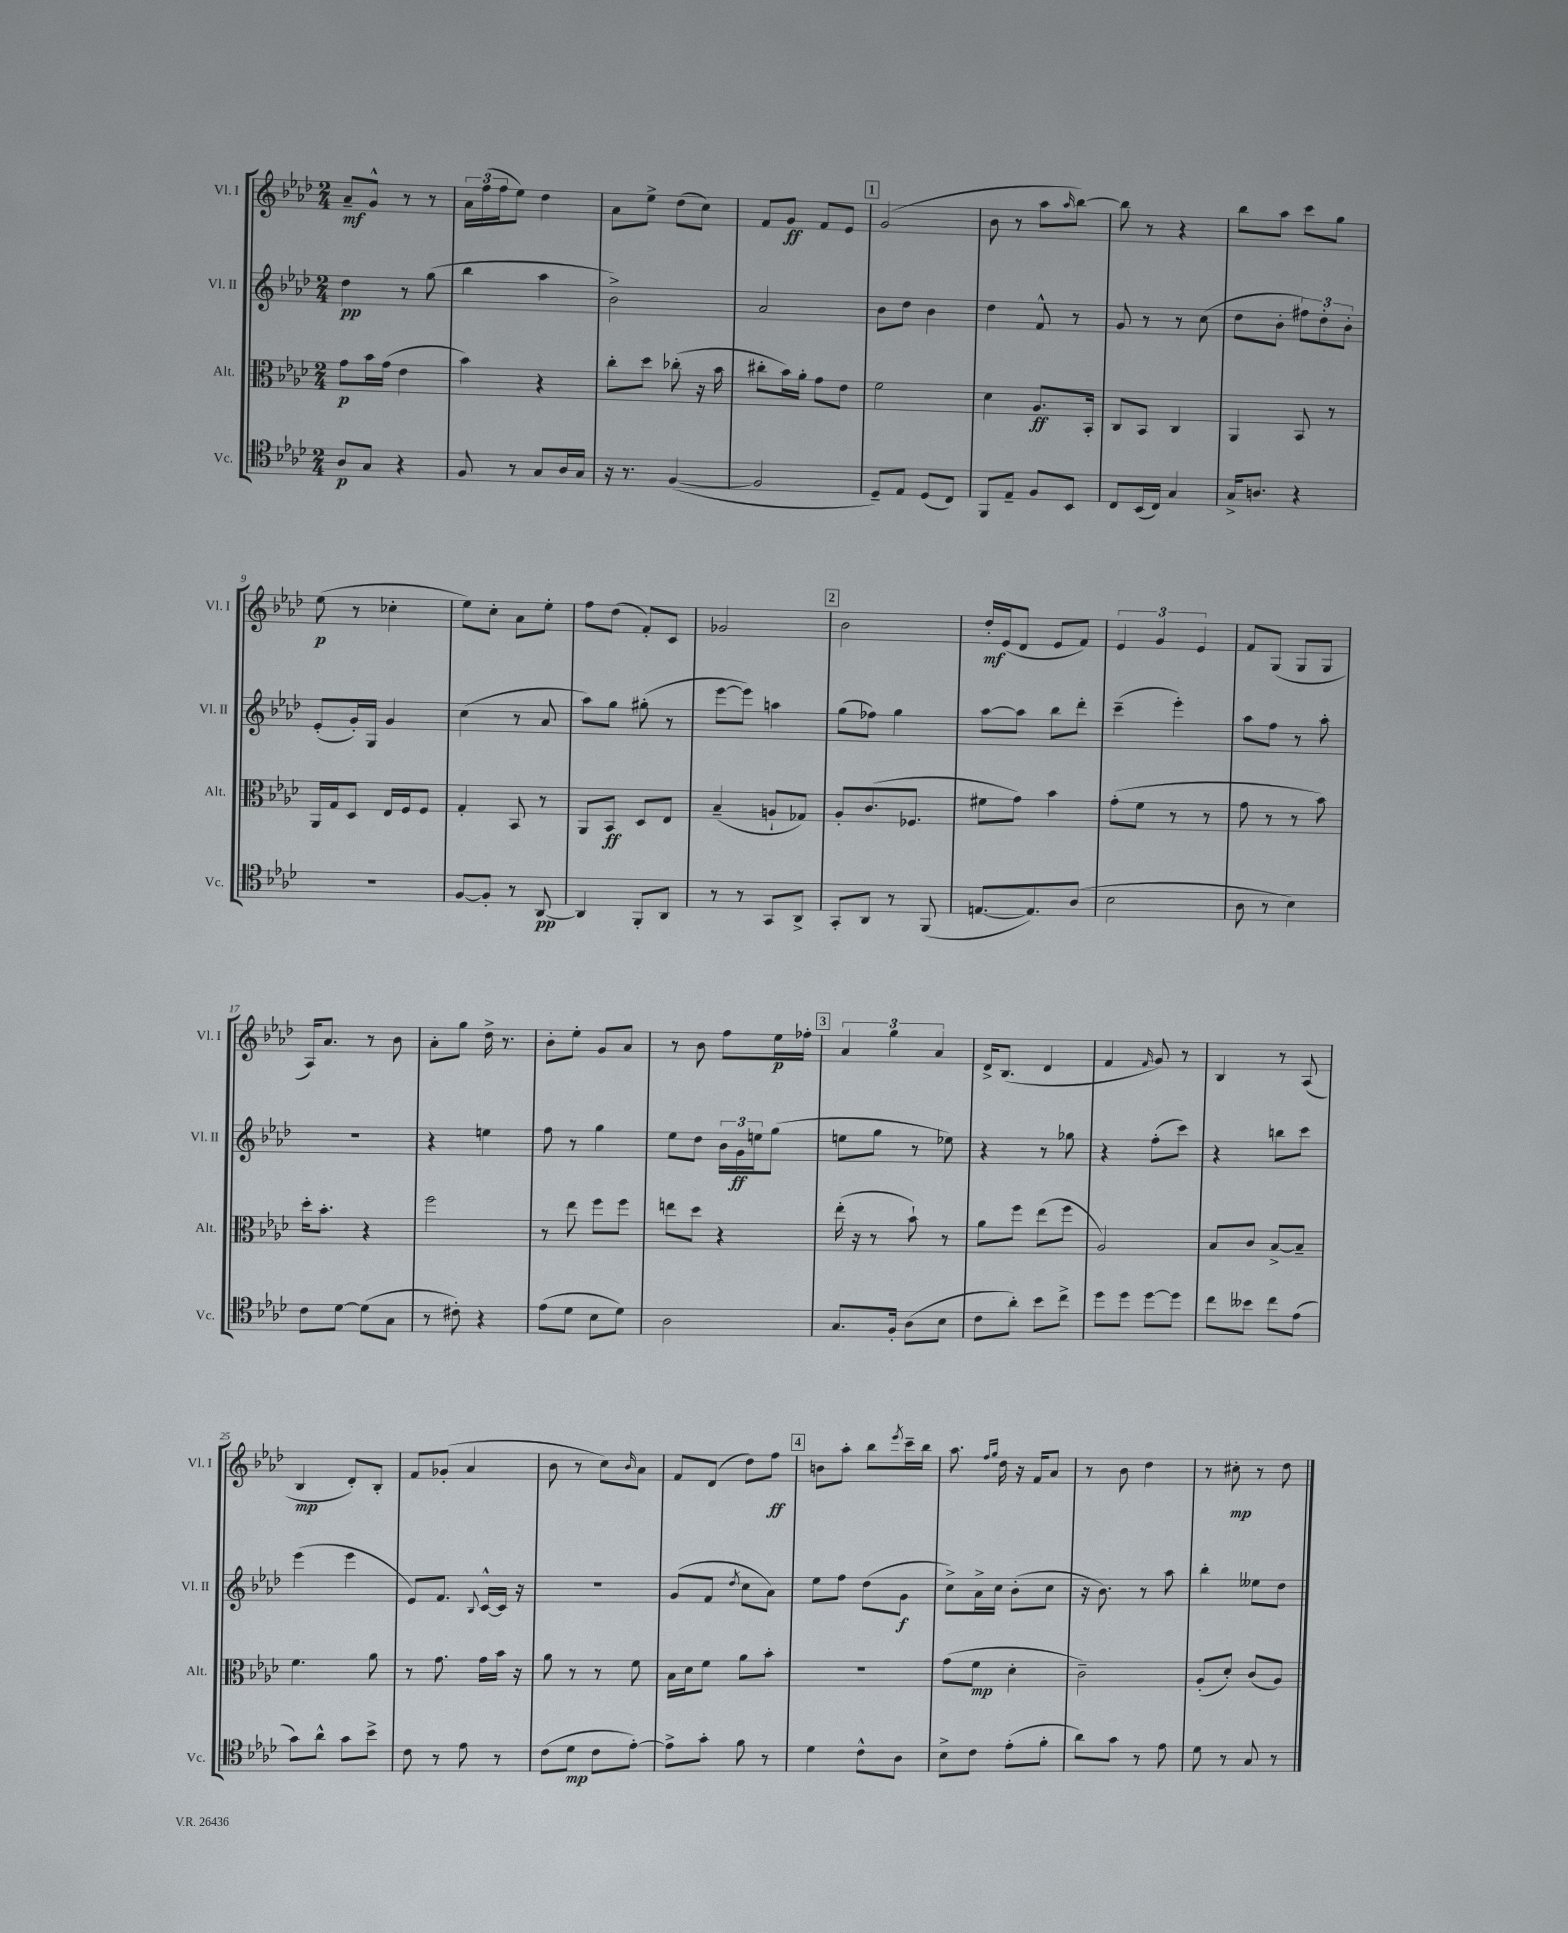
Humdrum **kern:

**kern	**dynam	**kern	**dynam	**kern	**dynam	**kern	**dynam
*part4	*part4	*part3	*part3	*part2	*part2	*part1	*part1
*staff4	*staff4	*staff3	*staff3	*staff2	*staff2	*staff1	*staff1
*I"Vc.	*	*I"Alt.	*	*I"Vl. II	*	*I"Vl. I	*
*I'Vc.	*	*I'Alt.	*	*I'Vl. II	*	*I'Vl. I	*
*clefC4	*	*clefC3	*	*clefG2	*	*clefG2	*
*k[b-e-a-d-]	*	*k[b-e-a-d-]	*	*k[b-e-a-d-]	*	*k[b-e-a-d-]	*
*M2/4	*	*M2/4	*	*M2/4	*	*M2/4	*
=1	=1	=1	=1	=1	=1	=1	=1
8A-/L	p	8g\L	p	4dd-\	pp	8a-~/L	mf
8G/J	.	16b-\L	.	.	.	8g^^/J	.
.	.	(16g\JJ	.	.	.	.	.
4r	.	4e-\	.	8r	.	8r	.
.	.	.	.	(8gg\	.	8r	.
=2	=2	=2	=2	=2	=2	=2	=2
8F/	.	4b-\)	.	4bb-\	.	24a-\LL	.
.	.	.	.	.	.	(24ff\	.
.	.	.	.	.	.	24ff\J	.
8r	.	.	.	.	.	8ee-\J)	.
8G/L	.	4r	.	4aa-\	.	4dd-\	.
16A-/L	.	.	.	.	.	.	.
16G/JJ	.	.	.	.	.	.	.
=3	=3	=3	=3	=3	=3	=3	=3
16r	.	8cc'\L	.	2b-^\)	.	8a-\L	.
8.r	.	.	.	.	.	.	.
.	.	8dd-\J	.	.	.	8ee-^\J	.
([4F/	.	(8cc-X'\	.	.	.	(8dd-\L	.
.	.	16r	.	.	.	8cc\J)	.
.	.	16b-\	.	.	.	.	.
=4	=4	=4	=4	=4	=4	=4	=4
2F/]	.	8cc#X'\L	.	2a-/	.	8f/L	.
.	.	16b-\L)	.	.	.	8g/J	ff
.	.	16a-'\JJ	.	.	.	.	.
.	.	8g\L	.	.	.	8f/L	.
.	.	8e-\J	.	.	.	8e-/J	.
!!LO:REH:place=s1:t=1
=5	=5	=5	=5	=5	=5	=5	=5
8D-~/L)	.	2f\	.	8b-\L	.	(2g/	.
8E-/J	.	.	.	8dd-\J	.	.	.
(8D-/L	.	.	.	4b-\	.	.	.
8C/J)	.	.	.	.	.	.	.
=6	=6	=6	=6	=6	=6	=6	=6
8FF/L	.	4d-\	.	4dd-\	.	8b-\	.
8E-~/J	.	.	.	.	.	8r	.
8F/L	.	8.A-/L	ff	8f^^/	.	8aa-\L	.
.	.	.	.	.	.	16qqaa-/	.
8BB-/J	.	.	.	8r	.	[8bb-\J)	.
.	.	16BB-'/Jk	.	.	.	.	.
=7	=7	=7	=7	=7	=7	=7	=7
8C/L	.	8C/L	.	8g/	.	8bb-\]	.
(16BB-/L	.	8BB-/J	.	8r	.	8r	.
16C/JJ)	.	.	.	.	.	.	.
4G/	.	4C/	.	8r	.	4r	.
.	.	.	.	(8cc\	.	.	.
=8	=8	=8	=8	=8	=8	=8	=8
16G^/KL	.	4AA-/	.	8dd-\L	.	8bb-\L	.
8.An/J	.	.	.	.	.	.	.
.	.	.	.	8b-'\J	.	8aa-\J	.
4r	.	8BB-/	.	12ff#X\L)	.	8ccc\L	.
.	.	.	.	12dd-'\	.	.	.
.	.	8r	.	.	.	8gg\J	.
.	.	.	.	12b-'\J	.	.	.
!!LO:LB:g=z
=9	=9	=9	=9	=9	=9	=9	=9
2r	.	16AA-/LL	.	(8e-'/L	.	(8ee-\	p
.	.	16G/J	.	.	.	.	.
.	.	8D-/J	.	16g'/L)	.	8r	.
.	.	.	.	16G/JJ	.	.	.
.	.	16E-/LL	.	4g/	.	4cc-X'\	.
.	.	16F/J	.	.	.	.	.
.	.	8F/J	.	.	.	.	.
=10	=10	=10	=10	=10	=10	=10	=10
[8F/L	.	4G'/	.	(4cc\	.	8ee-\L)	.
8F'/J]	.	.	.	.	.	8cc'\J	.
8r	.	8BB-/	.	8r	.	8a-\L	.
[8AA-/	pp	8r	.	8a-/	.	8ee-'\J	.
=11	=11	=11	=11	=11	=11	=11	=11
4AA-/]	.	8AA-/L	.	8aa-\L)	.	8ff\L	.
.	.	8BB-/J	ff	8gg\J	.	(8dd-\J	.
8FF'/L	.	8D-/L	.	(8gg#X'\	.	8f'/L)	.
8AA-/J	.	8E-/J	.	8r	.	8c/J	.
=12	=12	=12	=12	=12	=12	=12	=12
8r	.	(4B-~/	.	[8eee-\L	.	2g-X/	.
8r	.	.	.	8eee-\J])	.	.	.
8GG/L	.	8An`/L	.	4aan\	.	.	.
8AA-^/J	.	8G-X/J)	.	.	.	.	.
!!LO:REH:place=s1:t=2
=13	=13	=13	=13	=13	=13	=13	=13
8GG'/L	.	8A-'/L	.	(8gg\L	.	2b-\	.
8AA-/J	.	(8.c/	.	8ff-X\J)	.	.	.
8r	.	.	.	4gg\	.	.	.
.	.	8.F-X/J	.	.	.	.	.
(8FF/	.	.	.	.	.	.	.
=14	=14	=14	=14	=14	=14	=14	=14
[8.En/L	.	8f#X\L	.	[8aa-\L	.	16dd-'/LL	mf
.	.	.	.	.	.	(16e-/J	.
.	.	8g\J)	.	8aa-\J]	.	8d-/J	.
8.E/])	.	.	.	.	.	.	.
.	.	4b-\	.	8bb-\L	.	8e-/L	.
(8A-/J	.	.	.	8ddd-'\J	.	8f/J)	.
=15	=15	=15	=15	=15	=15	=15	=15
2B-\	.	(8g'\L	.	(4ccc~\	.	6e-/	.
.	.	8f\J	.	.	.	.	.
.	.	.	.	.	.	6g/	.
.	.	8r	.	4eee-'\)	.	.	.
.	.	.	.	.	.	6e-/	.
.	.	8r	.	.	.	.	.
=16	=16	=16	=16	=16	=16	=16	=16
8A-\	.	8g\	.	8aa-\L	.	8f/L	.
8r	.	8r	.	8ff\J	.	(8G/J	.
4B-\)	.	8r	.	8r	.	8G/L	.
.	.	8b-\)	.	8aa-'\	.	8G/J	.
!!LO:LB:g=z
=17	=17	=17	=17	=17	=17	=17	=17
8c\L	.	16dd-'\KL	.	2r	.	16A-/KL)	.
.	.	8.b-'\J	.	.	.	8.a-/J	.
[8d-\J	.	.	.	.	.	.	.
(8d-\L]	.	4r	.	.	.	8r	.
8G\J	.	.	.	.	.	8b-\	.
=18	=18	=18	=18	=18	=18	=18	=18
8r	.	2ff\	.	4r	.	8a-'\L	.
8c#X'\)	.	.	.	.	.	8gg\J	.
4r	.	.	.	4een\	.	16dd-^\	.
.	.	.	.	.	.	8.r	.
=19	=19	=19	=19	=19	=19	=19	=19
(8e-\L	.	8r	.	8ff\	.	8b-'\L	.
8d-\J	.	8ee-\	.	8r	.	8ee-'\J	.
8B-\L	.	8ff\L	.	4gg\	.	8g/L	.
8d-\J)	.	8ff\J	.	.	.	8a-/J	.
=20	=20	=20	=20	=20	=20	=20	=20
2A-\	.	8een\L	.	8ee-\L	.	8r	.
.	.	8dd-\J	.	8dd-\J	.	8b-\	.
.	.	4r	.	24b-\LL	.	8ff\L	.
.	.	.	.	24g\	ff	.	.
.	.	.	.	24een\J	.	.	.
.	.	.	.	(8gg\J	.	16ee-\L	p
.	.	.	.	.	.	16ff-X'\JJ	.
!!LO:REH:place=s1:t=3
=21	=21	=21	=21	=21	=21	=21	=21
8.G/L	.	(16ee-'\	.	8een\L	.	6a-/	.
.	.	16r	.	.	.	.	.
.	.	8r	.	8gg\J	.	.	.
.	.	.	.	.	.	6gg\	.
16F'/Jk	.	.	.	.	.	.	.
(8A-\L	.	8b-`\)	.	8r	.	.	.
.	.	.	.	.	.	6a-/	.
8B-\J	.	8r	.	8ee-X\)	.	.	.
=22	=22	=22	=22	=22	=22	=22	=22
8c\L	.	8a-\L	.	4r	.	16d-^/KL	.
.	.	.	.	.	.	(8.B-/J	.
8a-'\J)	.	8ff\J	.	.	.	.	.
8b-\L	.	(8ee-\L	.	8r	.	4d-/	.
8cc^\J	.	8ff\J	.	8gg-X\	.	.	.
=23	=23	=23	=23	=23	=23	=23	=23
8dd-\L	.	2A-/)	.	4r	.	4f/	.
8dd-\J	.	.	.	.	.	.	.
.	.	.	.	.	.	16qqf/	.
[8dd-\L	.	.	.	(8ff'\L	.	8g/)	.
8dd-\J]	.	.	.	8ccc\J)	.	8r	.
=24	=24	=24	=24	=24	=24	=24	=24
8cc\L	.	8B-/L	.	4r	.	4B-/	.
8b--X\J	.	8c/J	.	.	.	.	.
8cc\L	.	[8B-^/L	.	8bbn\L	.	8r	.
(8e-\J	.	8B-~/J]	.	8ccc\J	.	(8A-/	.
!!LO:LB:g=z
=25	=25	=25	=25	=25	=25	=25	=25
8g\L)	.	4.f\	.	(4eee-\	.	4B-/	mp
8a-^^\J	.	.	.	.	.	.	.
8g\L	.	.	.	4eee-\	.	8d-'/L)	.
8b-^\J	.	8a-\	.	.	.	8B-'/J	.
=26	=26	=26	=26	=26	=26	=26	=26
8c\	.	8r	.	8e-/L)	.	8f/L	.
8r	.	8.g\	.	8.f/J	.	(8g-X'/J	.
8e-\	.	.	.	.	.	4a-/	.
.	.	.	.	8qqB-/	.	.	.
.	.	16g\LL	.	[16c^^/LL	.	.	.
8r	.	16b-\JJ	.	16c/JJ]	.	.	.
.	.	16r	.	16r	.	.	.
=27	=27	=27	=27	=27	=27	=27	=27
(8c\L	.	8a-\	.	2r	.	8b-\	.
8d-\J	mp	8r	.	.	.	8r	.
8c\L	.	8r	.	.	.	8cc\L)	.
.	.	.	.	.	.	16qqb-/	.
[8e-'\J)	.	8f\	.	.	.	8a-\J	.
=28	=28	=28	=28	=28	=28	=28	=28
8e-^\L]	.	16B-\LL	.	(8g/L	.	8f/L	.
.	.	16d-\J	.	.	.	.	.
8g'\J	.	8f\J	.	8f/J	.	(8d-/J	.
.	.	.	.	8qdd-/	.	.	.
8f\	.	8a-\L	.	8cc\L	.	8dd-\L)	.
8r	.	8b-'\J	.	8a-\J)	.	8ff\J	ff
!!LO:REH:place=s1:t=4
=29	=29	=29	=29	=29	=29	=29	=29
4d-\	.	2r	.	8ee-\L	.	8bn\L	.
.	.	.	.	8ff\J	.	8aa-'\J	.
8c^^\L	.	.	.	(8dd-\L	.	8bb-\L	.
.	.	.	.	.	.	8qeee-/	.
8A-\J	.	.	.	8g\J	f	16ccc~\L	.
.	.	.	.	.	.	16bb-\JJ	.
=30	=30	=30	=30	=30	=30	=30	=30
8B-^\L	.	(8g\L	.	8cc^\L)	.	8.aa-\	.
8c\J	.	8f\J	mp	16a-^\L	.	.	.
.	.	.	.	.	.	16qqff/LL	.
.	.	.	.	.	.	16qqgg/JJ	.
.	.	.	.	16cc\JJ	.	16dd-\	.
(8e-'\L	.	4d-'\	.	(8b-'\L	.	16r	.
.	.	.	.	.	.	16f/KL	.
8f'\J	.	.	.	8cc\J	.	8a-/J	.
=31	=31	=31	=31	=31	=31	=31	=31
8a-\L)	.	2c~\)	.	16r	.	8r	.
.	.	.	.	8.b-\)	.	.	.
8g\J	.	.	.	.	.	8b-\	.
8r	.	.	.	8r	.	4dd-\	.
8e-\	.	.	.	8aa-\	.	.	.
=32	=32	=32	=32	=32	=32	=32	=32
8d-\	.	(8A-'/L	.	4bb-'\	.	8r	.
8r	.	8d-'/J)	.	.	.	8cc#X'\	mp
8G/	.	(8c/L	.	8ee--X\L	.	8r	.
8r	.	8A-/J)	.	8dd-\J	.	8dd-\	.
==	==	==	==	==	==	==	==
*-	*-	*-	*-	*-	*-	*-	*-
